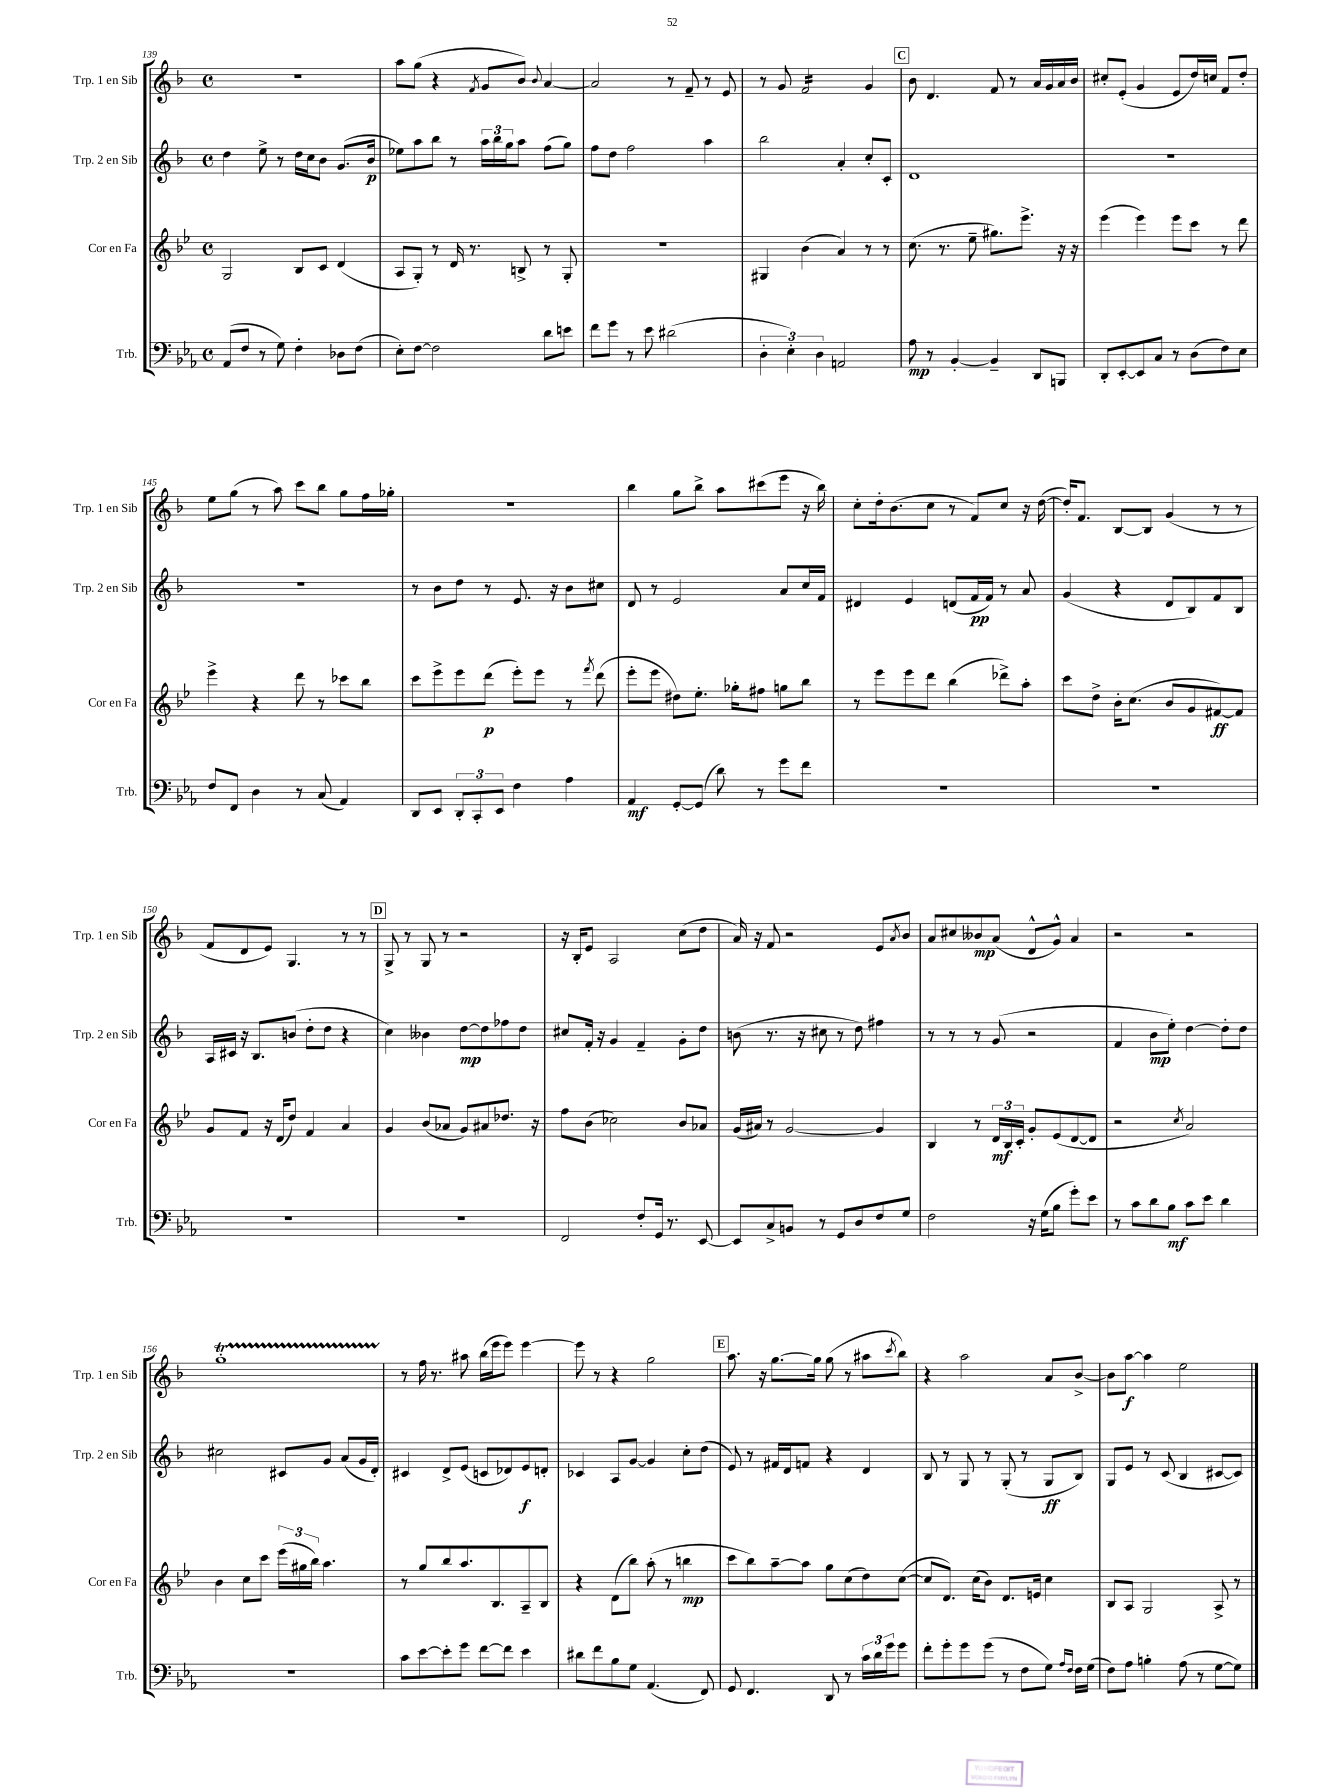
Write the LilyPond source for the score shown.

<<
\new StaffGroup <<
\new Staff = "s0" \with { instrumentName = "Trp. 1 en Sib" shortInstrumentName = "Trp. 1 en Sib" } {
    \clef treble \key f \major \defaultTimeSignature \time 4/4
    R1 |
    a''8 g''8( r4 \acciaccatura { f'8 } g'8 bes'8) \appoggiatura { bes'8 } a'4~ |
    a'2 r8 f'8-- r8 e'8 |
    r8 g'8 f'2:16 g'4 |
    \mark \markup { \box "C" } bes'8 d'4. f'8 r8 a'16 g'16 a'16 bes'16 |
    cis''8-. e'8-.( g'4 e'8 d''16) c''16 f'8 d''8-. |
    e''8 g''8( r8 a''8) c'''8 bes''8 g''8 f''16 ges''16-. |
    r1 |
    bes''4 g''8 bes''8-> a''8 cis'''8( e'''8 r16 bes''16) |
    c''8-. d''16-. bes'8.( c''8 r8 f'8) c''8 r16 d''16~( |
    d''16-.) f'8. bes8~ bes8 g'4( r8 r8 |
    f'8 d'8 e'8) g4. r8 r8 |
    \mark \markup { \box "D" } g8-> r8 g8 r8 r2 |
    r16 bes16-. e'8 a2 c''8( d''8 |
    a'16) r16 f'8 r2 e'8 \acciaccatura { a'8 } bes'8 |
    a'8 cis''8 beses'8\mp a'8( d'8-^ g'8-^) a'4 |
    r2 r2 |
    g''1-.\startTrillSpan |
    r8\stopTrillSpan f''16 r8. ais''8 bes''16( e'''16 e'''8) e'''4~ |
    e'''8 r8 r4 g''2 |
    \mark \markup { \box "E" } a''8. r16 g''8.~ g''16 g''8( r8 ais''8 \acciaccatura { c'''8 } bes''8) |
    r4 a''2 a'8 bes'8~-> |
    bes'8 a''8~\f a''4 e''2 \bar "|." |
}
\new Staff = "s1" \with { instrumentName = "Trp. 2 en Sib" shortInstrumentName = "Trp. 2 en Sib" } {
    \clef treble \key f \major \defaultTimeSignature \time 4/4
    d''4 e''8-> r8 d''16 c''16 bes'8 g'8.( bes'16\p |
    ees''8) a''8 bes''8 r8 \tuplet 3/2 { a''16 bes''16 g''16 } a''8 f''8( g''8) |
    f''8 d''8 f''2 a''4 |
    bes''2 a'4-. c''8-. c'8-. |
    \mark \markup { \box "C" } d'1 |
    R1 |
    R1 |
    r8 bes'8 d''8 r8 e'8. r16 bes'8 cis''8 |
    d'8 r8 e'2 a'8 c''16 f'16 |
    dis'4 e'4 d'8( f'16\pp f'16) r8 a'8 |
    g'4( r4 d'8 bes8) f'8 bes8 |
    a16 cis'16 r16 bes8. b'8( d''8-. d''8 r4 |
    \mark \markup { \box "D" } c''4) beses'4 d''8~\mp d''8 fes''8 d''8 |
    cis''8 f'16-. r16 g'4 f'4-- g'8-. d''8 |
    b'8( r8. r16 cis''8 r8 d''8) fis''4 |
    r8 r8 r8 g'8( r2 |
    f'4 bes'8\mp e''8-.) d''4~ d''8-. d''8 |
    cis''2 cis'8 g'8 a'8( g'16 d'16-.) |
    cis'4 d'8-> e'8( c'8 des'8) e'8\f d'8-. |
    ces'4 a8 g'8~ g'4 c''8-. d''8( |
    \mark \markup { \box "E" } e'8) r8 fis'16 d'16 f'8 r4 d'4 |
    bes8 r8 g8 r8 g8-.( r8 g8\ff bes8) |
    g8 e'8 r8 c'8( bes4 cis'8~ cis'8) \bar "|." |
}
\new Staff = "s2" \with { instrumentName = "Cor en Fa" shortInstrumentName = "Cor en Fa" } {
    \clef treble \key bes \major \defaultTimeSignature \time 4/4
    g2 bes8 c'8 d'4( |
    a8 g8-.) r8 d'16 r8. b8-> r8 g8-. |
    R1 |
    gis4 bes'4( a'4) r8 r8 |
    \mark \markup { \box "C" } c''8.( r8. ees''8-- gis''8.) ees'''8.-> r16 r16 |
    ees'''4( ees'''4) ees'''8 c'''8 r8 d'''8 |
    ees'''4-> r4 d'''8 r8 ces'''8 bes''8 |
    c'''8 ees'''8-> ees'''8 d'''8\p( ees'''8-.) ees'''8 r8 \acciaccatura { f'''8 } d'''8( |
    ees'''8-. ees'''8 dis''8) ees''8.-. ges''16-. fis''8 g''8 bes''8 |
    r8 ees'''8 ees'''8 d'''8 bes''4( des'''8->) a''8-. |
    c'''8 d''8-> bes'16-. c''8.( bes'8 g'8 fis'8~\ff) fis'8 |
    g'8 f'8 r16 d'16( d''8) f'4 a'4 |
    \mark \markup { \box "D" } g'4 bes'8( aes'8 g'8) ais'8 des''8. r16 |
    f''8 bes'8( ces''2) bes'8 aes'8 |
    g'16( ais'16) r8 g'2~ g'4 |
    bes4 r8 \tuplet 3/2 { d'16\mf bes16 c'16-. } g'8-. ees'8( d'8~ d'8 |
    r2 \acciaccatura { c''8 } a'2) |
    bes'4 c''8 c'''8 \tuplet 3/2 { ees'''16( gis''16 bes''16) } a''4. |
    r8 g''8 bes''8 a''8. bes8. a8-- bes8 |
    r4 d'8( bes''8) a''8-.( r8 b''4\mp |
    \mark \markup { \box "E" } c'''8 bes''8) a''8~-- a''8 g''8 c''8( d''8) c''8~( |
    c''8 d'8.) c''16( bes'8) d'8. e'16 c''4 |
    bes8 a8 g2 a8-> r8 \bar "|." |
}
\new Staff = "s3" \with { instrumentName = "Trb." shortInstrumentName = "Trb." } {
    \clef bass \key ees \major \defaultTimeSignature \time 4/4
    aes,8( f8 r8 g8) f4-. des8 f8( |
    ees8-.) f8~ f2 d'8 e'8 |
    f'8 g'8 r8 ees'8 dis'2( |
    \tuplet 3/2 { d4-. ees4-.) d4 } a,2 |
    \mark \markup { \box "C" } aes8\mp r8 bes,4~-. bes,4-- d,8 b,,8 |
    d,8-. ees,8~-. ees,8 c8 r8 d8( f8) ees8 |
    f8 f,8 d4 r8 c8( aes,4) |
    d,8 ees,8 \tuplet 3/2 { d,8-. c,8-. ees,8 } f4 aes4 |
    aes,4\mf g,8~-. g,8( d'8) r8 g'8 f'8 |
    R1 |
    R1 |
    R1 |
    \mark \markup { \box "D" } R1 |
    f,2 f8-. g,16 r8. ees,8~ |
    ees,8 c8-> b,8 r8 g,8 d8 f8 g8 |
    f2 r16 g16( bes8 g'8-.) ees'8 |
    r8 c'8 d'8 bes8\mf c'8 ees'8 d'4 |
    r1 |
    c'8 ees'8~ ees'8-. g'8 f'8~ f'8 ees'4 |
    dis'8 f'8 bes8 g8 aes,4.( f,8) |
    \mark \markup { \box "E" } g,8 f,4. d,8 r8 \tuplet 3/2 { c'16 d'16 g'16 } g'8 |
    f'8-. g'8-. g'8 g'8( r8 f8 g8) \grace { aes16 f16 } f16 g16( |
    f8) aes8 b4-. aes8( r8 g8~ g8) \bar "|." |
}
>>
>>
\layout { \context { \Score currentBarNumber = #139 } }
